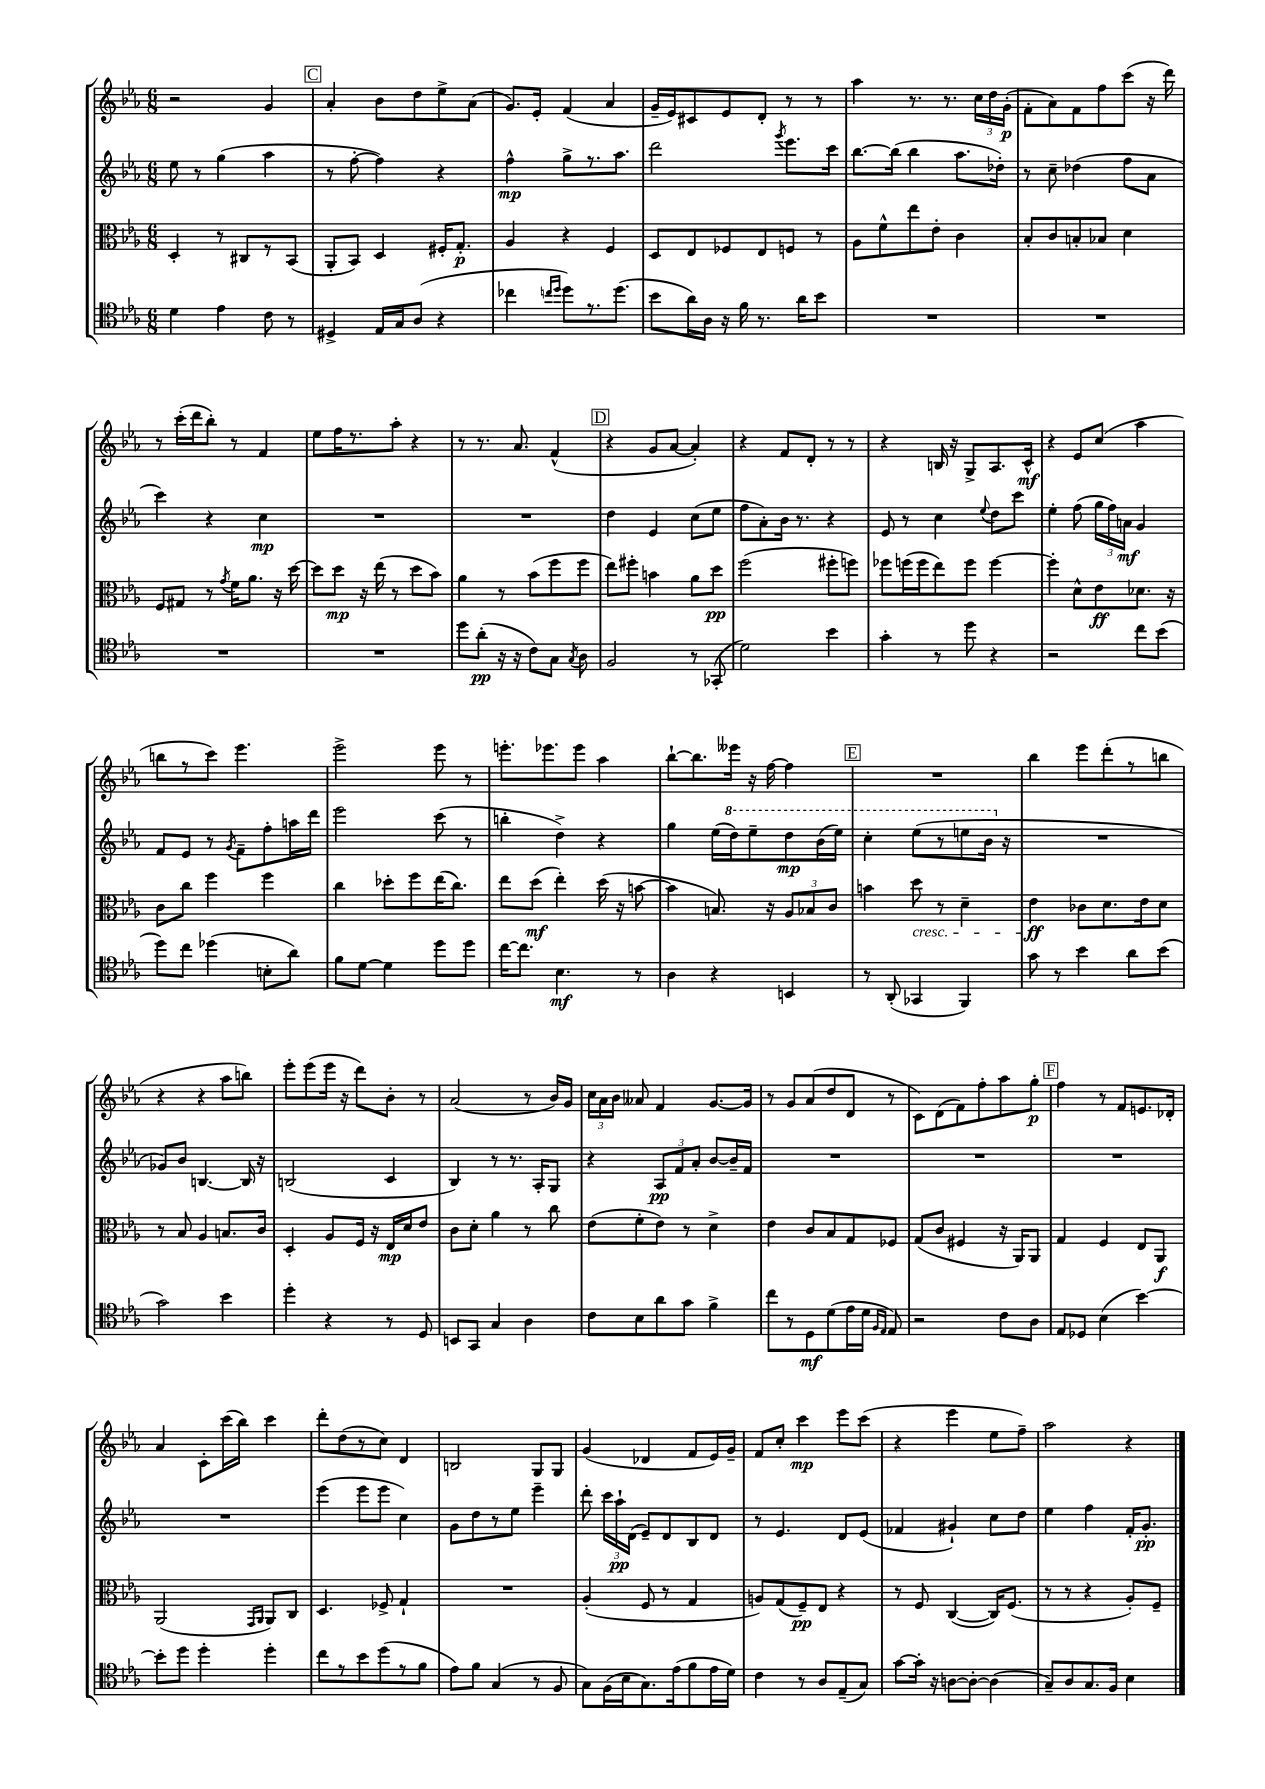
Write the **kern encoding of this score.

**kern	**kern	**kern	**kern
*staff4	*staff3	*staff2	*staff1
*clefC4	*clefC3	*clefG2	*clefG2
*k[b-e-a-]	*k[b-e-a-]	*k[b-e-a-]	*k[b-e-a-]
*M6/8	*M6/8	*M6/8	*M6/8
4d\	4D'/	8ee-\	2r
.	.	8r	.
4e-\	8r	(4gg\	.
.	8C#/L	.	.
8c\	8r	4aa-\	4g/
8r	(8BB-/J	.	.
=	=	=	=
4D#^/	8AA-'/L	8r	4a-'/
.	8BB-/J)	[8ff'\	.
16E-/LL	4D/	4ff\])	8b-\L
16G/J	.	.	.
(8A-/J	.	.	8dd\
4r	16F#'/LK	4r	8ee-^\
.	8.G'/J	.	.
.	.	.	(8a-\J
=	=	=	=
4cc-\	4A-/	4ff^^\	8.g/L)
.	.	.	16e-'/Jk
16qqcc/LL	.	.	.
16qqdd/JJ	.	.	.
8dd\L)	4r	8gg^\L	(4f/
8.r	.	8.r	.
.	4F/	.	4a-/
(8.dd\J	.	8.aa-\J	.
=	=	=	=
8b-\L	8D/L	2ddd\	16g~/LL
.	.	.	16e-/J)
16a-\L)	8E-/	.	8c#/
16A-\JJ	.	.	.
16r	8F-/	.	8e-/
16f\	.	.	.
8.r	8E-/	.	8d'/J
.	.	8qggg/	.
.	8F/J	8.eee-\L	8r
16a-\LK	.	.	.
8b-\J	8r	.	8r
.	.	16ccc\Jk	.
=	=	=	=
2.r	8A-\L	[8.bb-\L	4aa-\
.	8f^^\	.	.
.	.	(16bb-\]Jk	.
.	8ee-\	4bb-\	8.r
.	8e-'\J	.	.
.	.	.	8.r
.	4c\	8.aa-\L	.
.	.	.	24cc\LL
.	.	.	24dd\
.	.	16dd-'\Jk)	.
.	.	.	(24g'\JJ
=	=	=	=
2.r	8B-'/L	8r	8f'\L
.	8c/	8cc~\	8a-\)
.	8B'/	(4dd-\	8f\
.	8B-/J	.	8ff\
.	4d\	8ff\L	(8ccc\J
.	.	8a-\J	16r
.	.	.	16ddd\)
=	=	=	=
2.r	8F/L	4ccc\)	8r
.	8G#/J	.	(16ccc'\LL
.	.	.	16ddd\J
.	8r	4r	8bb-'\J)
.	8qg/	.	.
.	16f\LK	.	8r
.	8.a-\J	.	.
.	.	4cc\	4f/
.	16r	.	.
.	[16dd\	.	.
=	=	=	=
2.r	8dd\]L	2.r	8ee-\L
.	8dd\J	.	16ff\K
.	.	.	8.r
.	16r	.	.
.	(16ee-\	.	.
.	8r	.	8aa-'\J
.	8dd\L	.	4r
.	8b-\J)	.	.
=	=	=	=
8dd\L	4a-\	2.r	8r
(8a-'\J	.	.	8.r
16r	8r	.	.
16r	.	.	8.a-/
8c\L)	(8b-\L	.	.
8G\J	8ff\	.	(4f^^/
8qG/	.	.	.
8A-\	8ff\J	.	.
=	=	=	=
2F/	8ee-\L)	4dd\	4r
.	8ff#'\J	.	.
.	4b\	4e-/	8g/L
.	.	.	[8a-/J
8r	8a-\L	(8cc\L	4a-'/])
(8GG-'/	8dd\J	8ee-\J	.
=	=	=	=
2d\)	(2ff\	8ff\L	4r
.	.	8a-'\)	.
.	.	16b-\Jk	8f/L
.	.	8.r	.
.	.	.	8d'/J
4b-\	8ff#'\L	4r	8r
.	8ff\J)	.	8r
=	=	=	=
4g'\	8ff-\L	8e-/	4r
.	(16ff\L	8r	.
.	16ff\J	.	.
8r	8ee-\)	4cc\	16B/
.	.	.	16r
8dd\	8ff\J	.	8G^/L
.	.	8qqee-/	.
4r	[4ff\	8dd\L	8.A-/
.	.	8ccc\J	.
.	.	.	16c^^/Jk
=	=	=	=
2r	4ff'\]	4ee-'\	4r
.	8d^^\L	(8ff\	8e-/L
.	8e-\	24gg\LL	(8cc/J
.	.	24ff\)	.
.	.	24a\JJ	.
8cc\L	8.d-\J	4g/	4aa-\
(8b-\J	.	.	.
.	16r	.	.
=	=	=	=
8dd\L)	8c\L	8f/L	8bb\L
8cc\J	8cc\J	8e-/J	8r
(4dd-\	4ff\	8r	8ccc\J)
.	.	8qg/	.
.	.	8f~\L	4.eee-\
8B'\L	4ff\	8ff'\	.
8a-\J)	.	16aa\L	.
.	.	16ddd\JJ	.
=	=	=	=
8f\L	4cc\	2eee-\	2eee-^\
[8d\J	.	.	.
4d\]	8dd-'\L	.	.
.	8ff\	.	.
8dd\L	(16ee-\K	(8ccc\	8eee-\
.	8.cc\J)	.	.
8dd\J	.	8r	8r
=	=	=	=
[16cc\LK	8ee-\L	4bb'\	8.eee'\L
8.cc\]J	.	.	.
.	(8dd\J	.	.
.	.	.	8.eee-\
4.B-\	4ee-'\)	4dd^\)	.
.	.	.	8eee-\J
.	(16dd\	4r	4aa-\
.	16r	.	.
8r	[8b\	.	.
=	=	=	=
4A-\	4b\]	4gg\	[8bb-`\L
.	.	.	8.bb-\]
4r	8.B/)	(16ee-\LL	.
.	.	16ddd\J)	16eee--\Jk
.	.	8eee-~\	16r
.	16r	.	[16ff\
4BB/	12A-/L	8ddd\	4ff\]
.	12B-/	.	.
.	.	(16bb-\L	.
.	12c/J	.	.
.	.	16eee-\JJ)	.
=	=	=	=
8r	4b\	4ccc'\	2.r
(8AA-'/	.	.	.
4GG-/	8dd\	(8eee-\L	.
.	8r	8r	.
4FF/)	4d~\	8eee\	.
.	.	16bb-\Jk	.
.	.	16r	.
=	=	=	=
8g\	4e-\	2.r	4bb-\
8r	.	.	.
4b-\	8c-\L	.	8eee-\L
.	8.d\	.	(8ddd'\
8a-\L	.	.	8r
.	16e-\k	.	.
(8b-\J	8d\J	.	8bb\J
=	=	=	=
2g\)	8r	8g-/L)	4r
.	8B-/	8b-/J	.
.	4A-/	[4.B/	4r
4b-\	8.B/L	.	8aa-\L
.	.	16B/]	8bb\J)
.	16c/Jk	16r	.
=	=	=	=
4dd'\	4D'/	(2B/	8eee-'\L
.	.	.	(8eee-\
4r	8A-/L	.	16eee-\Jk
.	.	.	16r
.	16F/Jk	.	8ddd\L)
.	16r	.	.
8r	16E-/LL	4c/	8b-'\J
.	16d/J	.	.
8D/	8e-/J	.	8r
=	=	=	=
8BB/L	8c\L	4B-/)	(2a-/
8GG/J	8d'\J	.	.
4G/	4a-\	8r	.
.	.	8.r	.
4A-\	8r	.	8r
.	.	16A-'/LK	.
.	8cc\	8G/J	16b-/LL)
.	.	.	16g/JJ
=	=	=	=
8c\L	(8e-\L	4r	24cc\LL
.	.	.	24a-\
.	.	.	24b-\JJ
8B-\	8f'\	.	8a--/
8a-\	8e-\J)	12A-/L	4f/
.	.	12f/	.
8g\J	8r	.	.
.	.	12a-'/J	.
4f^\	4d^\	[8b-/L	[8.g/L
.	.	16b-~/]L	.
.	.	16f/JJ	16g/]Jk
=	=	=	=
8cc\L	4e-\	2.r	8r
8r	.	.	8g/L
8D\	8c/L	.	(8a-/
(8d\	8B-/	.	8dd/
16e-\L	8G/	.	8d/J
16d\JJ	.	.	.
16qqF/LL	.	.	.
16qqE-/JJ	.	.	.
8E-/)	8F-/J	.	8r
=	=	=	=
2r	(8G/L	2.r	8c\L)
.	8c/J	.	(8d\
.	4F#/	.	8f\)
.	.	.	8ff'\
8c\L	16r	.	8aa-\
.	16AA-/LK)	.	.
8A-\J	8AA-/J	.	8gg'\J
=	=	=	=
8E-/L	4G/	2.r	4ff\
8D-/J	.	.	.
(4B-\	4F/	.	8r
.	.	.	8f/L
[4b-\)	8E-/L	.	8.e/
.	8AA-/J	.	.
.	.	.	16d-'/Jk
=	=	=	=
8b-'\]L	(2AA-/	2.r	4a-/
8dd\J	.	.	.
4dd'\	.	.	8c'\L
.	.	.	(16ccc\L
.	.	.	16bb-\JJ)
.	16qqGG/LL	.	.
.	16qqAA-/JJ	.	.
4dd'\	8AA-/L)	.	4ccc\
.	8C/J	.	.
=	=	=	=
8cc\L	4.D/	(4eee-\	8ddd'\L
8r	.	.	(8dd\
8b-\	.	8eee-\L	8r
(8dd\	8F-^/	8eee-\J	8cc\J)
8r	4G`/	4cc\)	4d/
8f\J	.	.	.
=	=	=	=
8e-\L)	2.r	8g\L	2B/
8f\J	.	8dd\	.
(4G/	.	8r	.
.	.	8ee-\J	.
8r	.	4eee-~\	8G/L
8F/	.	.	8G/J
=	=	=	=
8G\L)	(4A-'/	8ddd'\	(4g/
(16F\L	.	24ccc\LL	.
.	.	24aa-`\	.
16B-\J	.	.	.
.	.	(24d\JJ	.
8.G\)	8F/	8e-~/L)	4d-/
.	8r	8d/	.
(16e-\k	.	.	.
8f\	4G/	8B-/	8f/L
16e-\L	.	8d/J	16e-/L)
16d\JJ)	.	.	16g~/JJ
=	=	=	=
4c\	8A/L)	8r	8f/L
.	(8G/	4.e-/	8cc'/J
8r	8F~/)	.	4ccc\
8A-/L	8E-/J	.	.
(8E-~/	4r	8d/L	8eee-\L
8G/J)	.	(8e-/J	(8ccc\J
=	=	=	=
[8g\L	8r	4f-/	4r
16g'\]Jk	8F/	.	.
16r	.	.	.
[8A\L	([4C/	4g#`/)	4eee-\
8A'\_J	.	.	.
(4A\]	16C/]LK)	8cc\L	8ee-\L
.	(8.F/J	.	.
.	.	8dd\J	8ff~\J)
=	=	=	=
8G~/L)	8r	4ee-\	2aa-\
8A-/	8r	.	.
8.G/	4r	4ff\	.
16F/Jk	.	.	.
4B-\	8A-'/L)	16f'/LK	4r
.	.	8.g'/J	.
.	8F~/J	.	.
==	==	==	==
*-	*-	*-	*-
